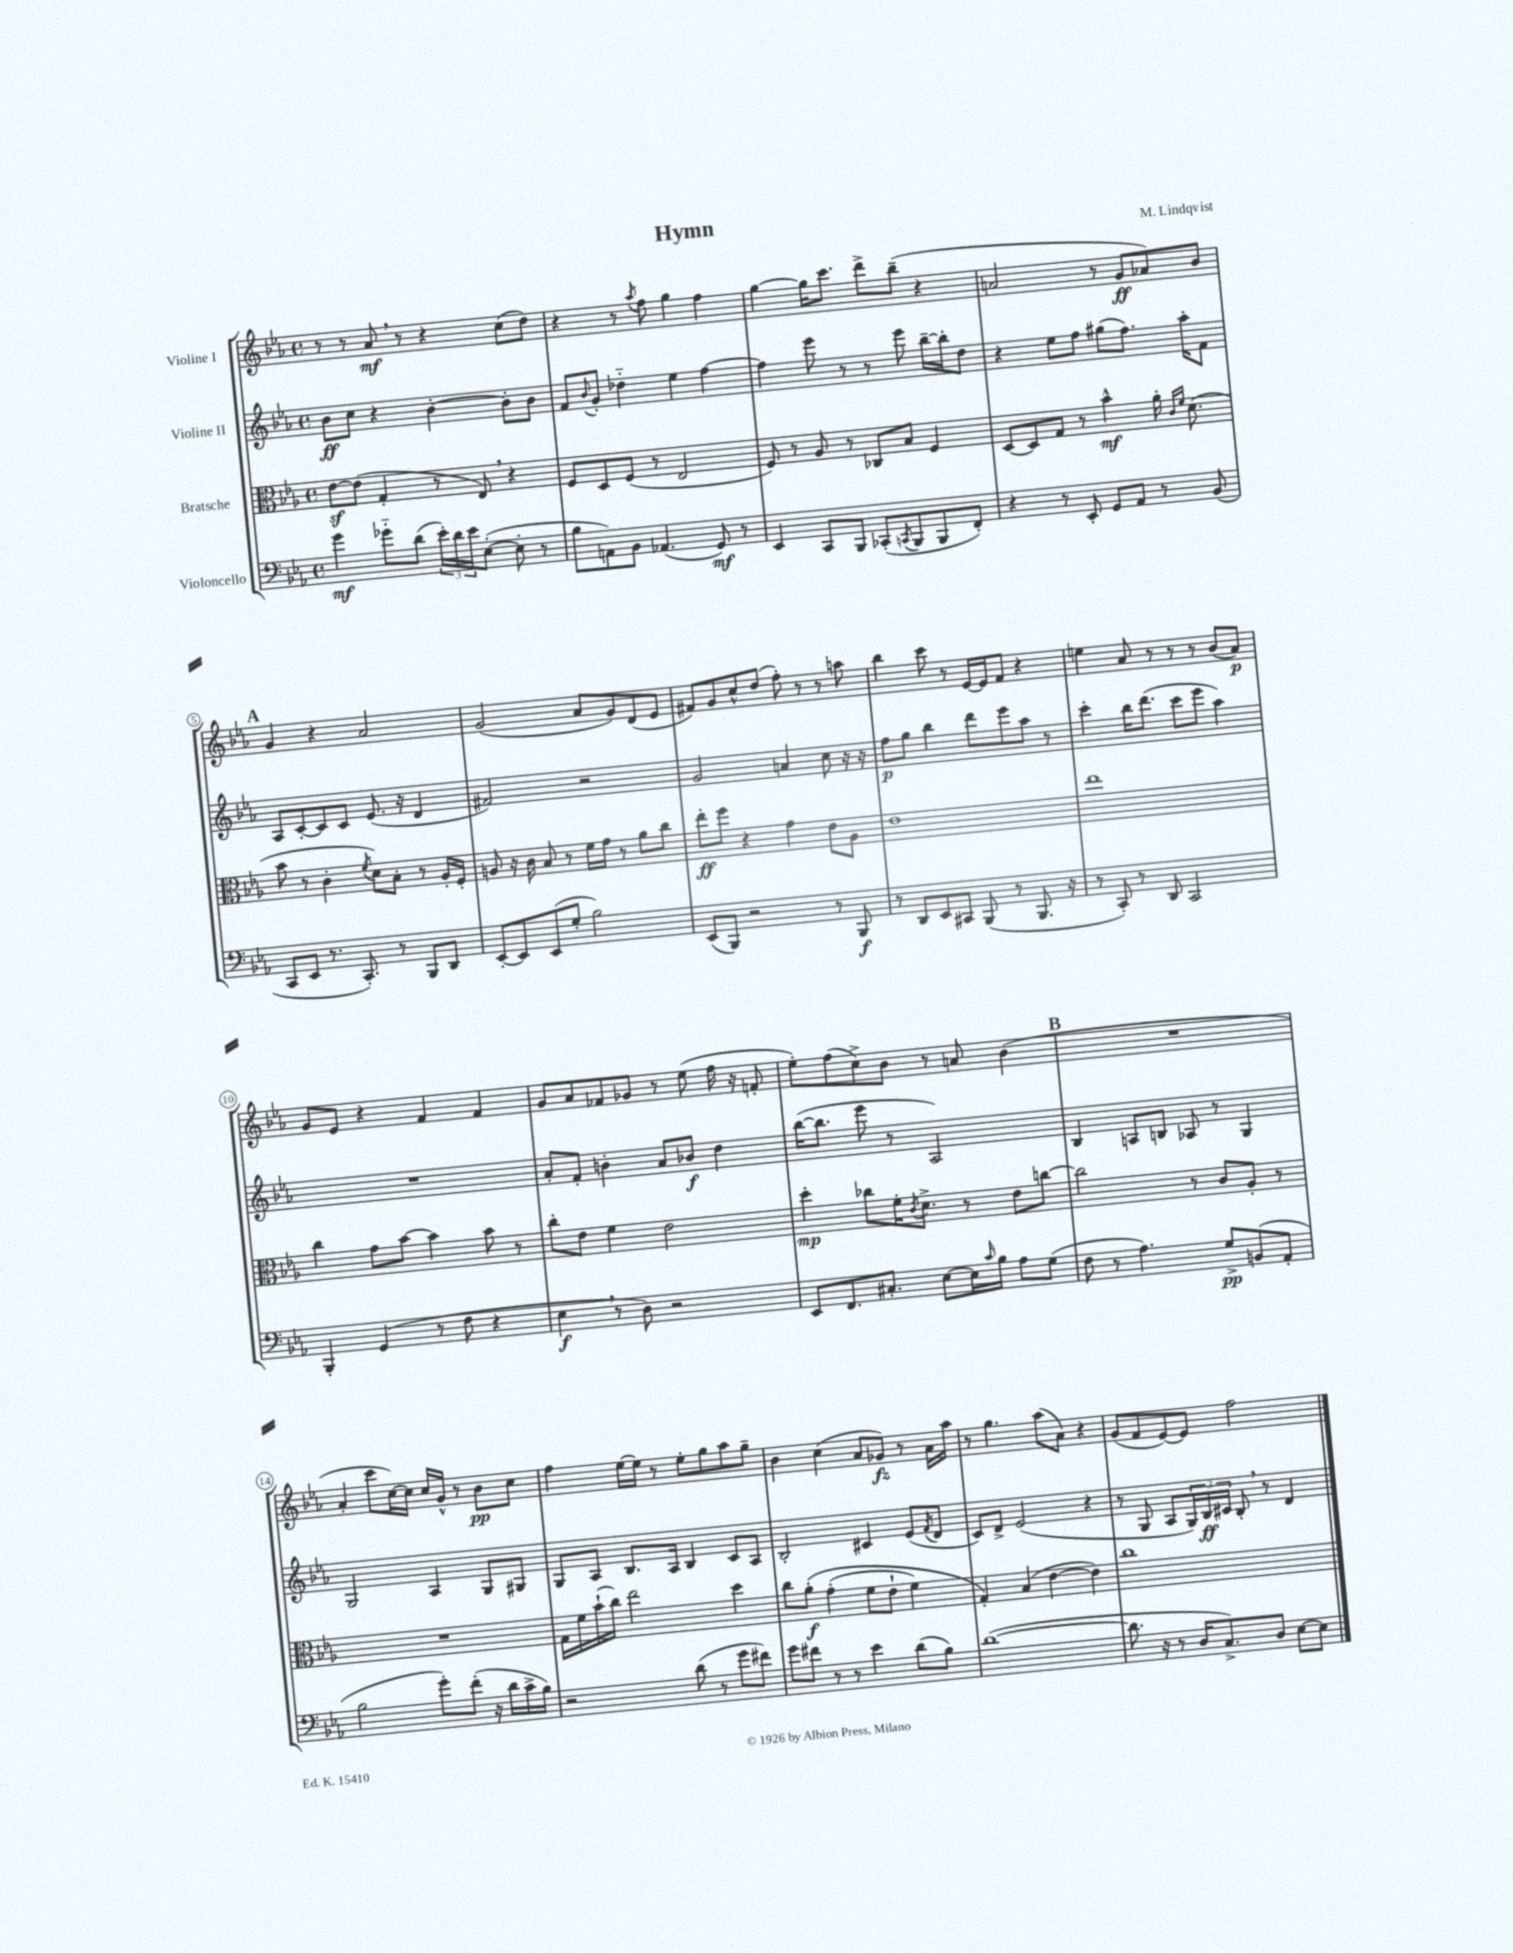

**kern	**kern	**kern	**kern
*staff4	*staff3	*staff2	*staff1
*clefF4	*clefC3	*clefG2	*clefG2
*k[b-e-a-]	*k[b-e-a-]	*k[b-e-a-]	*k[b-e-a-]
*M4/4	*M4/4	*M4/4	*M4/4
*met(c)	*met(c)	*met(c)	*met(c)
4g	[8e-	8b-	8r
.	(8e-]	8cc	8r
8g-'~	4G'	4r	8a-
(8d	.	.	8r
24e-')	8r	[4b-'	4r
24d	.	.	.
24e-	.	.	.
([8E-'	8E-)	.	.
8E-']	4r	8b-']	(8cc
8r	.	8b-	8dd)
=	=	=	=
8B-	8F	8f	4r
.	.	8qqb-	.
8AA)	8D	8g'	.
8BB-	(8F	4dd-'~	8r
.	.	.	8qaa-
(4.AA-	8r	.	8ff
.	2E-	4ee-	4gg
8GG)	.	[4ff	4ff
8r	.	.	.
=	=	=	=
4EE-	8F)	4ff]	[4gg
.	8r	.	.
8CC	8A-	8eee-	16gg]
.	.	.	8.ccc
8BBB-	8r	8r	.
(8CC-'	8C-	8r	8ddd^
8qCC	.	.	.
8BBB-	8B-	8eee-	(8bb-~
8BBB-	4F	[16bb-~	4r
.	.	16bb-']	.
8FF')	.	8dd	.
=	=	=	=
4r	[8D	4r	2a
.	8D]	.	.
8r	8G	8ee-	.
8EE-'	8r	8ff	.
8GG	4b-^^	(8gg#	8r
8AA-	.	8.ff)	8g
8r	16a-'	.	8a-)
.	16qqc	.	.
.	16qqf	.	.
.	(8.d	16aa-'	.
(8BB-	.	8f	8b-
=	=	=	=
8CC	8b-	8A-	4g
8EE-	8r	[8c'	.
8.r	4c'	8c]	4r
.	.	8c	.
8.CC')	.	.	.
.	8qf	.	.
.	8d)	(8.e-	2a-
8r	8B-'	.	.
.	.	16r	.
8BBB-	8r	4d	.
8DD	16A-'	.	.
.	16F'	.	.
=	=	=	=
[8EE-'	8A	2f#)	(2g
8EE-]	16r	.	.
.	16c	.	.
(8EE-	8B-	.	.
8G'	8r	.	.
2B-)	16f	2r	8a-
.	16g	.	.
.	8r	.	8g)
.	8a-	.	(8d
.	8cc	.	8e-
=	=	=	=
(8EE-	8ee-'	2g	8f#)
8BBB-)	8ff	.	8g
2r	4r	.	8cc^^
.	.	.	(8dd
.	4g	4a	8ff')
.	.	.	8r
8r	8e-	8cc	8r
8BBB-	8A-	16r	8aa
.	.	16r	.
=	=	=	=
8r	1e-	8ff	4bb-
8DD	.	8gg	.
8EE-	.	4bb-	8ccc
8CC#	.	.	8r
(8BBB-	.	8ddd	[16e-
.	.	.	16e-]
8r	.	8eee-	8f
8.BBB-	.	8aa-	4r
.	.	8r	.
16r	.	.	.
=	=	=	=
8r	1ee-	4ccc'	4ee
8CC')	.	.	.
8r	.	16bb-	8a-
.	.	(8.ddd	.
8DD	.	.	8r
2CC	.	8ccc	8r
.	.	8eee-	8r
.	.	4aa-)	(8b-
.	.	.	8a-)
=	=	=	=
4BBB-'	4cc	1r	8g
.	.	.	8e-
(4GG	8g	.	4r
.	[8b-	.	.
8r	4b-]	.	4f
8F	.	.	.
4r	8b-	.	4f
.	8r	.	.
=	=	=	=
4E-	8cc'	8a-'	8g
.	8e-	8f'	8a-
8r	4f	4b'	8f-
8D)	.	.	8g-
2r	2e-	8a-	8r
.	.	8b-	(8ee-
.	.	4dd	16ff
.	.	.	16r
.	.	.	8f'
=	=	=	=
8EE-	4dd'	([16bb-	8ee-')
.	.	8.bb-]	.
8.FF	.	.	(8ff
.	8cc-	8eee-	8cc^)
8.C#'	.	.	.
.	16f'	8r	8b-
.	8qc	.	.
.	8.d^	.	.
[8E-	.	2A-)	8r
16E-]	8r	.	8a
16qqc	.	.	.
16B-	.	.	.
8A-	8e-	.	(4b-
(8G	[8cc	.	.
=	=	=	=
8F	2cc]	4B-	1r
8r	.	.	.
4.A-)	.	8A	.
.	.	8B	.
.	8r	8A-	.
8G^	8c	8r	.
(8BB	8A-'	4G	.
8AA-'	8r	.	.
=	=	=	=
2B-	1r	2G	4a-'
.	.	.	8ccc
.	.	.	[16cc)
.	.	.	16cc]
8g')	.	4A-	16cc
.	.	.	16g^^
(8f'	.	.	8r
16r	.	8G	8b-
16d	.	.	.
16c^	.	8G#	8cc
16B-)	.	.	.
=	=	=	=
2r	16G	8G	4ff
.	16f	.	.
.	(16b-`	8A-	.
.	16cc)	.	.
.	2ee-	8.B-	[16ee-
.	.	.	16ee-]
.	.	.	8r
.	.	16A-	.
(8d	.	4B-	8ee-'
8r	.	.	8gg
8g	4dd	8c	8aa-
8f#)	.	8A-	8gg~
=	=	=	=
8g	8cc	2B-'	4b-
8f#	&(8a-'	.	.
8r	(4g'	.	(4cc
8r	.	.	.
4e-	8f	4c#	8a-
.	8e-`	.	8g-)
(8d	4f)	(8e-	8r
.	.	8qf	.
8B-)	.	8d	16a-
.	.	.	16aa-
=	=	=	=
([1d	4G'&)	8c)	8r
.	.	8d^	4.gg
.	(4B-	(2e-	.
.	[4e-	.	(8aa-
.	.	.	8a-)
.	4e-])	4r	4r
=	=	=	=
8.d]	1cc	8r	(8g
.	.	8G	8f
16r	.	.	.
8r	.	8A-	[8e-)
16D	.	24G)	8e-]
.	.	24B-	.
8.C^)	.	.	.
.	.	24c#	.
.	.	8B-'	2ff
8D	.	8r	.
[8E-	.	4d	.
8E-]	.	.	.
==	==	==	==
*-	*-	*-	*-
